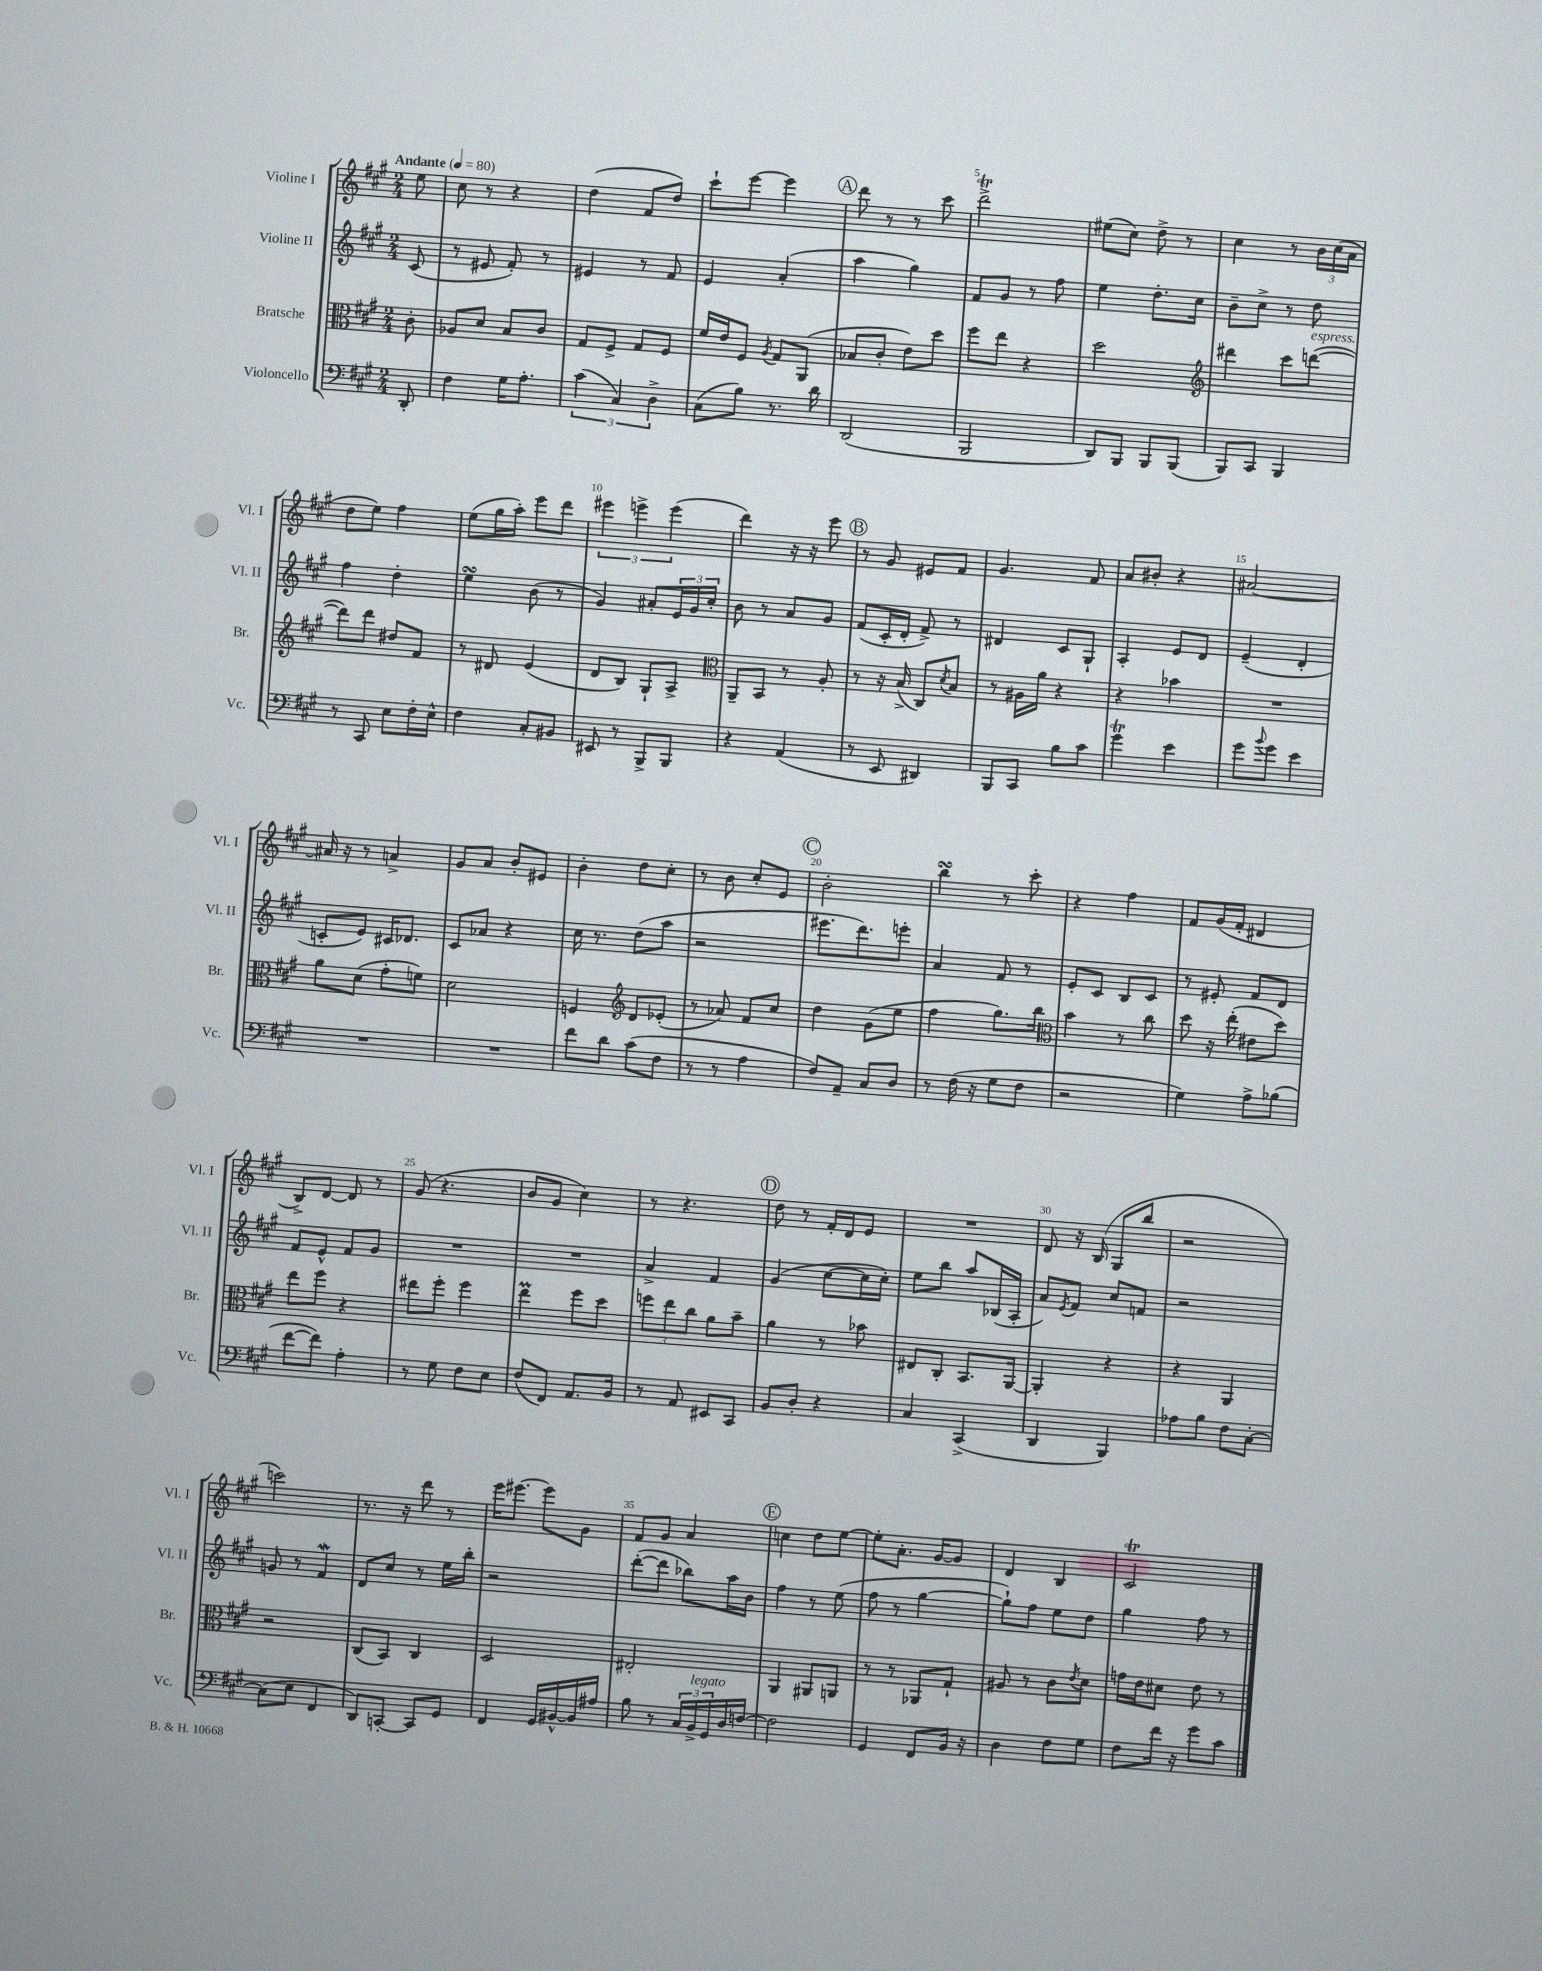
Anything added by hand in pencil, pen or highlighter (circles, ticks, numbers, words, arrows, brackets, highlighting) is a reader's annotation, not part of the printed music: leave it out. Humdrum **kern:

**kern	**kern	**kern	**kern
*part4	*part3	*part2	*part1
*staff4	*staff3	*staff2	*staff1
*I"Violoncello	*I"Bratsche	*I"Violine II	*I"Violine I
*I'Vc.	*I'Br.	*I'Vl. II	*I'Vl. I
*clefF4	*clefC3	*clefG2	*clefG2
*k[f#c#g#]	*k[f#c#g#]	*k[f#c#g#]	*k[f#c#g#]
*M2/4	*M2/4	*M2/4	*M2/4
*MM80	*MM80	*MM80	*MM80
=	=	=	=
!	!	!	!LO:TX:a:B:t=Andante
8DD'/	8c#'\	(8c#/	8ee\
=1	=1	=1	=1
4F#\	8A-X/L	8r	8cc#\
.	8d/J	8e#X/	8r
16G#\KL	8B/L	8f#'/)	4r
8.A'\J	.	.	.
.	8c#/J	8r	.
=2	=2	=2	=2
(6c#\	8G#/L	4e#X/	(4dd\
.	8F#^/J	.	.
6C#/)	.	.	.
.	8G#/L	8r	8f#/L
6D^\	.	.	.
.	8F#/J	8f#/	8dd/J)
=3	=3	=3	=3
(8C#\L	16f#/LL	4e/	8ccc#`\L
.	16e/J	.	.
8B\J)	8F#/J	.	[8eee\J
.	8qA/	.	.
8.r	8G#/L	(4a'/	4eee\]
.	(8AA/J	.	.
16d\	.	.	.
!!LO:REH:place=s1:t=A
=4	=4	=4	=4
(2DD/	8B-X/L	4aa\	8ddd\
.	8c#'/J	.	8r
.	8e\L)	4gg#\)	8r
.	8dd\J	.	8ccc#\
=5	=5	=5	=5
2BBB/	8ff#\L	8f#/L	2dddT^\
.	8ee\J	8g#/J	.
.	4r	8r	.
.	.	8ff#\	.
=6	=6	=6	=6
8DD/L)	2dd\	4ee\	(8ee#X\L
8BBB/J	.	.	8cc#\J)
8BBB/L	.	8.dd'\L	8dd^\
(8BBB/J	.	.	8r
.	.	16cc#\Jk	.
=7	=7	=7	=7
*	*clefG2	*	*
8BBB/L)	4ddd#X\	8b~\L	4cc#\
8CC#/J	.	8cc#^\J	.
4BBB/	8ccc#\L	8r	8r
!	!LO:TX:a:i:t=espress.	!	!
.	([8dddn\J	8dd\	24b\LL
.	.	.	(24cc#\
.	.	.	24a\JJ
!!LO:LB:g=z
=8	=8	=8	=8
8r	8ddd\L])	4ff#\	8dd\L
8CC#/	8ddd\J	.	8ee\J)
8E\L	8dd#X/L	4dd'\	4ff#\
16F#'\L	8f#/J	.	.
16E^^\JJ	.	.	.
=9	=9	=9	=9
4F#\	8r	4eesSSS\	(8ee\L
.	8d#X/	.	16gg#\L
.	.	.	16aa'\JJ)
8C#'/L	(4e/	(8b\	8eee\L
8BB#X/J	.	8r	8ddd\J
=10	=10	=10	=10
8EE#X/	8d/L	4g#/)	6eee#X\
8r	8B/J)	.	.
.	.	.	6eeen^\
8BBB^/L	8G#`/L	8a#X'/L	.
.	.	.	(6eee\
8BBB/J	8A^/J	24e/L	.
.	.	24g#/	.
.	.	24cc#'/JJ	.
=11	=11	=11	=11
*	*clefC3	*	*
4r	8AA~/L	8b\	4ddd\)
.	8BB/J	8r	.
(4AA/	8r	8a/L	16r
.	.	.	16r
.	8A'/	8g#/J	8eee\
!!LO:REH:place=s1:t=B
=12	=12	=12	=12
8r	8r	(8f#/L	8r
8EE/	16r	16c#'/L	8g#/
.	(16B^/	16d'/JJ	.
4DD#X/)	8C#/L)	8f#^/)	8e#X/L
.	8qd/	.	.
.	8B/J	8r	8f#/J
=13	=13	=13	=13
8BBB/L	8r	4d#X/	4.g#/
8CC#/J	16A#X\LL	.	.
.	16a\JJ	.	.
8B\L	4r	8c#/L	.
8c#\J	.	8G#`/J	8f#/
=14	=14	=14	=14
4g#t\	4r	4A'/	8a/L
.	.	.	8b#X'/J
4e\	4b-X\	8e/L	4r
.	.	8d/J	.
=15	=15	=15	=15
8g#\L	2r	(4e~/	[2a#X/
8qqb/	.	.	.
8g#\J	.	.	.
4e\	.	4d'/	.
!!LO:LB:g=z
=16	=16	=16	=16
2r	8a\L	8cn'/L	16a#X/]
.	.	.	16r
.	(8d\J	8e/J)	8r
.	8g#'\L	16c#X/KL	4an^/
.	.	8.d-X/J	.
.	8fn\J)	.	.
=17	=17	=17	=17
2r	2d\	8c#/L	8g#/L
.	.	8a-X/J	8a/J
.	.	4r	8b'/L
.	.	.	8e#X/J
=18	=18	=18	=18
8f#\L	4Fn/	16cc#\	4b'\
.	.	8.r	.
8d\J	.	.	.
*	*clefG2	*	*
(8c#\L	8d/L	(8dd\L	8dd\L
8F#\J	(8e-X'/J	8aa\J	8cc#'\J
=19	=19	=19	=19
8r	8r	2r	8r
8r	8a-X/)	.	8b\
4A\	8f#/L	.	8cc#'/L
.	8cc#/J	.	8e/J
!!LO:REH:place=s1:t=C
=20	=20	=20	=20
8F#/L)	4dd\	8.eee#X\L	2b'\
8AA~/J	.	.	.
.	.	8.ddd\)	.
8C#/L	(8g#\L	.	.
8D/J	8ee\J	8eeen'\J	.
=21	=21	=21	=21
8r	4ff#\	4a/	4bbsSSS\
(16F#\	.	.	.
16r	.	.	.
8G#\L	8.gg#\L)	8f#/	8r
8F#\J	.	8r	8ccc#'\
.	16bb\Jk	.	.
=22	=22	=22	=22
*	*clefC3	*	*
2r	4b\	8e'/L	4r
.	.	8c#/J	.
.	8r	8B/L	4ff#\
.	8cc#\	8c#/J	.
=23	=23	=23	=23
4G#\)	8dd\	8r	8f#/L
.	16r	8e#X'/	(16g#/L
.	(16ee'\	.	16f#'/JJ
8A^\L	8e#X\L	8f#/L	4d#X/
(8B-X\J	8dd\J)	8d/J	.
!!LO:LB:g=z
=24	=24	=24	=24
[8f#\L	8ee\L	8f#/L	8B^/L)
8f#\J])	8ff#\J	8e^^/J	[8d/J
4A'\	4r	8f#/L	8d/]
.	.	8g#/J	8r
=25	=25	=25	=25
8r	8ee#X\L	2r	(8g#/
8G#\	8ff#'\J	.	4.r
8F#\L	4ff#\	.	.
8E\J	.	.	.
=26	=26	=26	=26
(8F#/L	4eeM\	2r	8b/L
8FF#/J)	.	.	8g#/J
8.AA/L	8ff#\L	.	4cc#\)
.	8dd\J	.	.
16BB/Jk	.	.	.
=27	=27	=27	=27
8r	12ffn\L	4a^/	8r
.	12ee\	.	.
8AA/	.	.	4.r
.	12cc#\J	.	.
8EE#X/L	8a\L	4f#/	.
8CC#/J	8b~\J	.	.
!!LO:REH:place=s1:t=D
=28	=28	=28	=28
8BB/L	4a\	(4g#/	8dd\
8D'/J	.	.	8r
4r	8r	[8cc#\L	16f#'/LL
.	.	.	16d/J
.	8b-X\	16cc#\L]	8e/J
.	.	16cc#'\JJ)	.
=29	=29	=29	=29
4C#/	8E#X/L	8ee\L	2r
.	8C#'/J	8bb\J	.
(4CC#^/	8.BB/L	8aa/L	.
.	.	(16B-X/L	.
.	[16AA/Jk	16A'/JJ	.
=30	=30	=30	=30
4DD/	4AA'/]	8a/L)	8d/
.	.	8qe/	.
.	.	8f#/J	16r
.	.	.	(16B/
4BBB/)	4r	8cc#/L	8G#/L
.	.	8fn/J	8bb/J
=31	=31	=31	=31
8A-X\L	4r	2r	2r
8B\J	.	.	.
8F#\L	4AA/	.	.
[8C#'\J	.	.	.
!!LO:LB:g=z
=32	=32	=32	=32
(8C#\L]	2r	8gn/	2cccn\)
8E\J	.	8r	.
4FF#/	.	4f#W/	.
=33	=33	=33	=33
8DD/L)	(8C#/L	8d/L	8.r
[8CCn'/J	8BB/J)	8cc#/J	.
.	.	.	16r
8CC/L]	4C#/	8r	8ddd\
8GG#/J	.	16ee\LL	8r
.	.	16bb'\JJ	.
=34	=34	=34	=34
4FF#/	2D/	2r	16eee\KL
.	.	.	[8.eee#X\J
16GG#/LL	.	.	8eee#\L]
[16BB#X^^/	.	.	.
16BB#/]	.	.	8g#\J
16A#X/JJ	.	.	.
=35	=35	=35	=35
8B\	2E#X'/	([8ddd'\L	8f#/L
8r	.	8ddd\J]	8g#/J
24C#/LL	.	8bb-X\L)	4a/
!LO:TX:a:i:t=legato	!	!	!
24BB^/	.	.	.
24GG#/	.	.	.
16D/	.	16aa\L	.
[16Fn/JJ	.	16b\JJ	.
!!LO:REH:place=s1:t=E
=36	=36	=36	=36
2F\]	4AA/	4ff#\	4ccn\
.	8AA#X/L	8r	8dd\L
.	8AAn/J	(8ee\	[8ee\J
=37	=37	=37	=37
4GG#/	8r	8ff#\	8ee'\L]
.	8r	8r	8.a'\J
8FF#/L	8AA-X/L	[4gg#\	.
.	.	.	[16g#/KL
16BB/Jk	8G#`/J	.	8g#/J]
16r	.	.	.
=38	=38	=38	=38
4D\	8A#X/	8gg#`\L])	4d/
.	8r	8ff#\J	.
8F#\L	8c#\L	8ee\L	4B/
.	8qe/	.	.
8G#\J	8d\J	8dd\J	.
=39	=39	=39	=39
8F#\L	16gn\LL	4gg#\	2c#t/
.	16e\J	.	.
16f#\Jk	8d#X\J	.	.
16r	.	.	.
8g#\L	8e\	8ff#\	.
8c#\J	8r	8r	.
==	==	==	==
*-	*-	*-	*-
